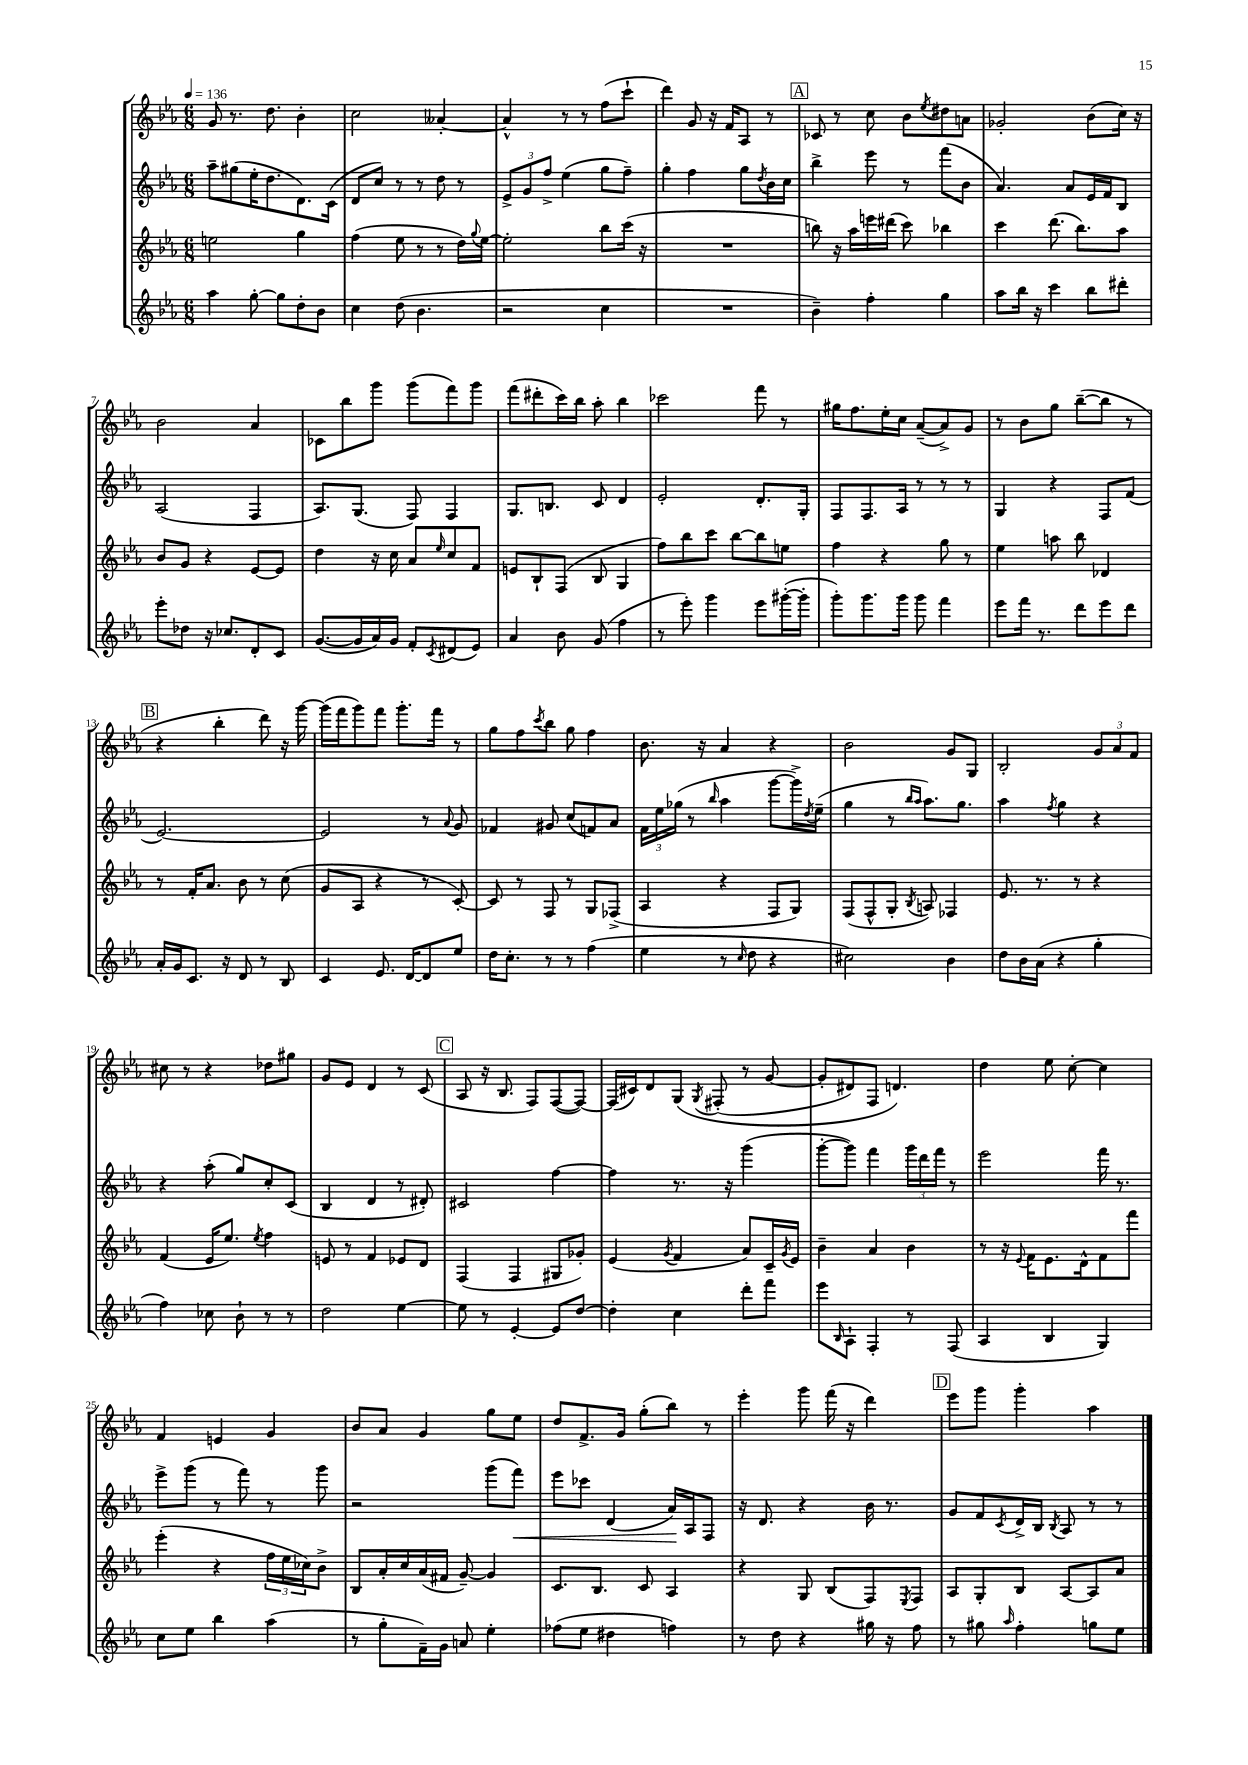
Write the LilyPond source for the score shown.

<<
\new StaffGroup <<
\new Staff = "s0" {
    \clef treble \key ees \major \numericTimeSignature \time 6/8 \tempo 4 = 136
    g'8 r8. d''8. bes'4-. |
    c''2 aeses'4~-. |
    aeses'4-^ r8 r8 f''8( c'''8-! |
    d'''4) g'8 r16 f'16 aes8 r8 |
    \mark \markup { \box "A" } ces'8 r8 c''8 bes'8 \acciaccatura { ees''8 } dis''8 a'8 |
    ges'2-. bes'8( c''16) r16 |
    bes'2 aes'4 |
    ces'8 bes''8 g'''8 g'''8( f'''8) g'''8 |
    f'''8( dis'''8-. c'''16) bes''16 aes''8-. bes''4 |
    ces'''2 f'''8 r8 |
    gis''16 f''8. ees''16-. c''16 aes'8~--( aes'8->) g'8 |
    r8 bes'8 g''8 bes''8~--( bes''8 r8 |
    \mark \markup { \box "B" } r4 bes''4-. d'''8) r16 g'''16~ |
    g'''16( f'''16 g'''8) f'''8 g'''8.-. f'''16 r8 |
    g''8 f''8 \acciaccatura { c'''8 } bes''8 g''8 f''4 |
    bes'8. r16 aes'4 r4 |
    bes'2 g'8 g8 |
    bes2-. \tuplet 3/2 { g'8 aes'8 f'8 } |
    cis''8 r8 r4 des''8 gis''8 |
    g'8 ees'8 d'4 r8 c'8( |
    \mark \markup { \box "C" } aes8 r16 bes8. f8) f8~( f8~) |
    f16( cis'16) d'8 g8\( \acciaccatura { g8 } fis8-.( r8 g'8~ |
    g'8-. dis'8) f8 d'4.\) |
    d''4 ees''8 c''8~-. c''4 |
    f'4 e'4 g'4 |
    bes'8 aes'8 g'4 g''8 ees''8 |
    d''8 f'8.-> g'16 g''8-.( bes''8) r8 |
    ees'''4-. g'''8 f'''16( r16 d'''4) |
    \mark \markup { \box "D" } ees'''8 g'''8 g'''4-. aes''4 \bar "|." |
}
\new Staff = "s1" {
    \clef treble \key ees \major \numericTimeSignature \time 6/8
    aes''8-- gis''8( ees''16-. d''8. d'8.) c'16( |
    d'8 c''8) r8 r8 d''8 r8 |
    \tuplet 3/2 { ees'8-> g'8 f''8-> } ees''4( g''8 f''8--) |
    g''4-. f''4 g''8 \acciaccatura { d''8 } bes'16 c''16 |
    \mark \markup { \box "A" } bes''4-> ees'''8 r8 f'''8( bes'8 |
    aes'4.) aes'8 ees'16 f'16 bes8 |
    aes2( f4 |
    aes8.) g8.( f8) f4 |
    g8. b8. c'8 d'4 |
    ees'2-. d'8.-. g16-. |
    f8 f8. aes16 r8 r8 r8 |
    g4 r4 f8 f'8( |
    \mark \markup { \box "B" } ees'2.~) |
    ees'2 r8 \appoggiatura { aes'8 } g'8 |
    fes'4 gis'8 c''8( f'8) aes'8 |
    \tuplet 3/2 { f'16 ees''16 ges''16( } r8 \grace { bes''16 } aes''4 g'''8~ g'''16->) \acciaccatura { d''8 } ees''16--( |
    g''4 r8 \grace { bes''16 aes''16 } aes''8.) g''8. |
    aes''4 \acciaccatura { f''8 } g''4 r4 |
    r4 aes''8-.( g''8) c''8-. c'8( |
    bes4 d'4 r8 dis'8-.) |
    \mark \markup { \box "C" } cis'2 f''4~ |
    f''4 r8. r16 g'''4( |
    g'''8~-. g'''8) f'''4 \tuplet 3/2 { g'''16 d'''16 f'''16 } r8 |
    ees'''2 f'''16 r8. |
    ees'''8-> g'''8( r8 f'''8) r8 g'''8 |
    r2 g'''8( f'''8\<) |
    ees'''8 ces'''8 d'4( aes'16\!) aes16 f8 |
    r16 d'8. r4 bes'16 r8. |
    \mark \markup { \box "D" } g'8 f'8 \acciaccatura { c'8 } d'16-> bes16 \acciaccatura { bes8 } aes8 r8 r8 \bar "|." |
}
\new Staff = "s2" {
    \clef treble \key ees \major \numericTimeSignature \time 6/8
    e''2 g''4 |
    f''4( ees''8 r8 r8 d''16) \appoggiatura { g''8 } ees''16~ |
    ees''2-. bes''8 c'''16( r16 |
    R2. |
    \mark \markup { \box "A" } b''8) r16 aes''16 e'''16 dis'''16( c'''8) bes''4 |
    c'''4 d'''8.( bes''8.) aes''8 |
    bes'8 g'8 r4 ees'8~ ees'8 |
    d''4 r16 c''16 aes'8 \grace { ees''16 } c''8 f'8 |
    e'8 bes8-! f8( bes8 g4 |
    f''8) bes''8 c'''8 bes''8~ bes''8 e''8 |
    f''4 r4 g''8 r8 |
    ees''4 a''8 bes''8 des'4 |
    \mark \markup { \box "B" } r8 f'16-. aes'8. bes'8 r8 c''8( |
    g'8 aes8 r4 r8 c'8~-.) |
    c'8 r8 f8 r8 g8 fes8->( |
    aes4 r4 f8 g8) |
    f8( f8-^ g8-. \acciaccatura { bes8 } a8) fes4 |
    ees'8. r8. r8 r4 |
    f'4( ees'16 ees''8.) \acciaccatura { ees''8 } f''4 |
    e'8 r8 f'4 ees'8 d'8 |
    \mark \markup { \box "C" } f4( f4 gis8 ges'8-.) |
    ees'4( \acciaccatura { g'8 } f'4 aes'8) c'16-- \acciaccatura { g'8 } ees'16 |
    bes'4-- aes'4 bes'4 |
    r8 r16 \appoggiatura { ees'8 } f'16 ees'8. d'16-^ f'8 f'''8 |
    ees'''4-.( r4 \tuplet 3/2 { f''16 ees''16 ces''16) } bes'8-> |
    bes8 aes'16-. c''16 aes'16( fis'16 g'8~--) g'4 |
    c'8. bes8. c'8 aes4 |
    r4 g8 bes8( f8) \acciaccatura { ees8 } f8 |
    \mark \markup { \box "D" } aes8 g8-. bes8 aes8~ aes8 aes'8 \bar "|." |
}
\new Staff = "s3" {
    \clef treble \key ees \major \numericTimeSignature \time 6/8
    aes''4 g''8~-. g''8 d''8-. bes'8 |
    c''4 d''8( bes'4. |
    r2 c''4 |
    R2. |
    \mark \markup { \box "A" } bes'4--) f''4-. g''4 |
    aes''8 bes''16 r16 c'''4 bes''8 dis'''8-. |
    ees'''8-. des''8 r16 ces''8. d'8-. c'8 |
    g'8.~( g'16 aes'16) g'16 f'8-. \acciaccatura { c'8 } dis'8( ees'8) |
    aes'4 bes'8 g'8( f''4 |
    r8 ees'''8-.) g'''4 ees'''8 gis'''16~-.( gis'''16-. |
    g'''8-.) g'''8. g'''16 g'''8 f'''4 |
    ees'''8 f'''16 r8. d'''8 ees'''8 d'''8 |
    \mark \markup { \box "B" } aes'16-. g'16 c'8. r16 d'8 r8 bes8 |
    c'4 ees'8. d'16~ d'8 ees''8 |
    d''16 c''8.-. r8 r8 f''4( |
    ees''4 r8 \grace { c''16 } d''8 r4 |
    cis''2) bes'4 |
    d''8 bes'16 aes'16( r4 g''4-. |
    f''4) ces''8 bes'8-! r8 r8 |
    d''2 ees''4~ |
    \mark \markup { \box "C" } ees''8 r8 ees'4~-. ees'8 d''8~ |
    d''4-. c''4 d'''8-. f'''8 |
    ees'''8 \grace { bes16 } aes8-! f4-. r8 f8( |
    aes4 bes4 g4) |
    c''8 ees''8 bes''4 aes''4( |
    r8 g''8-. f'16--) g'16 a'8 ees''4-. |
    fes''8( ees''8 dis''4 f''4) |
    r8 d''8 r4 gis''16 r16 f''8 |
    \mark \markup { \box "D" } r8 gis''8 \grace { aes''16 } f''4-. g''8 ees''8 \bar "|." |
}
>>
>>
